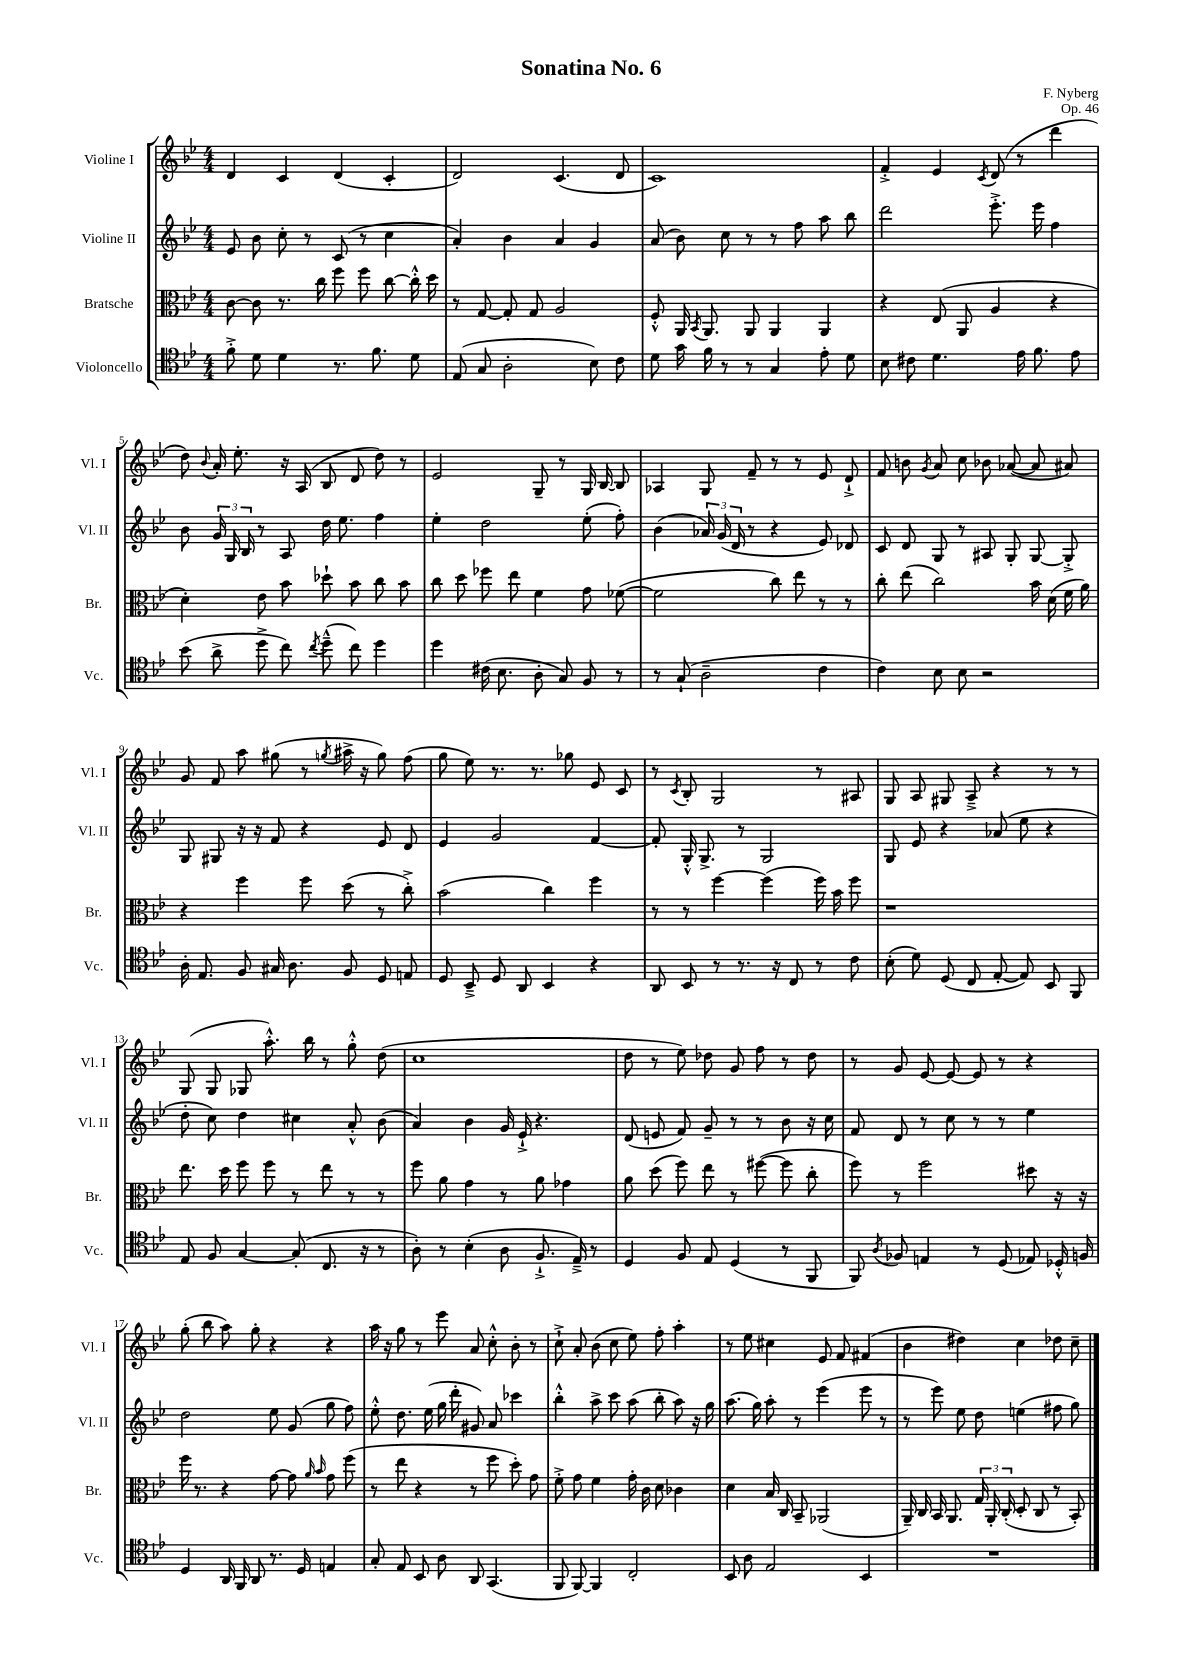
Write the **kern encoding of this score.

**kern	**kern	**kern	**kern
*staff4	*staff3	*staff2	*staff1
*clefC4	*clefC3	*clefG2	*clefG2
*k[b-e-]	*k[b-e-]	*k[b-e-]	*k[b-e-]
*M4/4	*M4/4	*M4/4	*M4/4
8f'^	[8c	8e-	4d
8d	8c]	8b-	.
4d	8.r	8cc'	4c
.	.	8r	.
.	16cc	.	.
8.r	8ff	(8c	(4d
.	8ff	8r	.
8.f	.	.	.
.	[8cc	4cc	4c'
8d	16cc'^^]	.	.
.	16dd	.	.
=	=	=	=
(8E-	8r	4a')	2d)
8G	[8G	.	.
2A'	8G']	4b-	.
.	8G	.	.
.	2A	4a	(4.c
8B-)	.	4g	.
8c	.	.	8d
=	=	=	=
8d	8F'^^	(8a	1c)
16g	16AA	8b-)	.
.	8qBB-	.	.
16f	8.AA	.	.
8r	.	8cc	.
8r	8AA	8r	.
4G	4AA	8r	.
.	.	8ff	.
8e-'	4AA	8aa	.
8d	.	8bb-	.
=	=	=	=
8B-	4r	2ddd	4f'^
8c#	.	.	.
4.d	(8E-	.	4e-
.	8AA	.	.
.	.	.	8qc
.	4A	8.eee-'^	(8d
16e-	.	.	8r
8.f	.	16eee-	.
.	4r	4ff	4ddd
8e-	.	.	.
=	=	=	=
(8b-	4d')	8b-	8dd)
.	.	.	8qqb-
8a^	.	24g	16a'
.	.	24G	.
.	.	.	8.ee-'
.	.	24B-	.
8dd^	8e-	8r	.
8cc)	8b-	8A	16r
.	.	.	(16A
8qcc	.	.	.
(8dd~^^	8dd-`	16dd	8B-
.	.	8.ee-	.
8cc)	8b-	.	8d
4dd	8cc	4ff	8dd)
.	8b-	.	8r
=	=	=	=
4dd	8cc	4ee-'	2e-
.	8dd	.	.
(16c#	8ff-	2dd	.
8.B-	.	.	.
.	8ee-	.	.
8A'	4f	.	8G~
8G)	.	.	8r
8F	8g	(8ee-'	16G
.	.	.	[16B-
8r	([8f-	8ff')	8B-]
=	=	=	=
8r	2f-]	(4b-	4A-
(8G`	.	.	.
2A~	.	24a-)	8G
.	.	(24g	.
.	.	24d	.
.	.	8r	8f~
.	8cc)	4r	8r
.	8ee-	.	8r
4c	8r	8e-)	8e-
.	8r	8d-	8d`^
=	=	=	=
4c)	8cc'	8c	8f
.	(8ee-	8d	8b
.	.	.	8qg
8B-	2cc)	8G	8a
8B-	.	8r	8cc
2r	.	8A#	8b-
.	.	8G'	([8a-
.	16b-	[8G	8a-]
.	(16d	.	.
.	16f	8G'^]	8a#)
.	16a)	.	.
=	=	=	=
16A'	4r	8G	8g
8.E-	.	.	.
.	.	8G#	8f
8F	4ff	16r	8aa
.	.	16r	.
16G#	.	8f	(8gg#
8.A	.	.	.
.	8ff	4r	8r
.	.	.	8qgg
8F	(8dd	.	16aa#^
.	.	.	16r
8D	8r	8e-	8gg)
8E	8cc'^)	8d	(8ff
=	=	=	=
8D	(2b-	4e-	8gg
8BB-~^	.	.	8ee-)
8D	.	2g	8.r
8AA	.	.	.
.	.	.	8.r
4BB-	4cc)	.	.
.	.	.	8gg-
4r	4ff	[4f	8e-
.	.	.	8c
=	=	=	=
8AA	8r	8f']	8r
.	.	.	8qc
8BB-	8r	16G'^^	8B-'
.	.	8.G^	.
8r	[4ff	.	2G
8.r	.	8r	.
.	(4ff]	2G	.
16r	.	.	.
8C	.	.	.
8r	16ff)	.	8r
.	16b-	.	.
8c	8ff	.	8A#
=	=	=	=
(8B-'	1r	8G	8G
8d)	.	8e-	8A
(8D	.	4r	8G#
8C	.	.	8A~^
[8E-'	.	(8a-	4r
8E-])	.	8ee-	.
8BB-	.	4r	8r
8FF	.	.	8r
=	=	=	=
8E-	8.ee-	8dd'	(8G
8F	.	8cc)	8G
.	16dd	.	.
[4G	8ff	4dd	8G-
.	8ff	.	8.aa'^^)
(8G']	8r	4cc#	.
.	.	.	16bb-
8.C	8ee-	.	8r
.	8r	8a'^^	8gg'^^
16r	.	.	.
8r	8r	(8b-	(8dd
=	=	=	=
8A')	8ff	4a)	1cc
8r	8a	.	.
(4B-'	4g	4b-	.
8A	8r	16g	.
.	.	16e-`^	.
8.F`^	8a	4.r	.
.	4g-	.	.
16E-~^)	.	.	.
8r	.	.	.
=	=	=	=
4D	8a	(8d	8dd
.	(8dd	8e	8r
8F	8ff)	8f)	8ee-)
8E-	8ee-	8g~	8dd-
(4D	8r	8r	8g
.	([8ff#	8r	8ff
8r	8ff#]	8b-	8r
8FF	8cc'	16r	8dd-
.	.	16cc	.
=	=	=	=
8FF)	8ff)	8f	8r
8qA	.	.	.
8F-	8r	8d	8g
4E	2ff	8r	[8e-
.	.	8cc	8e-_
8r	.	8r	8e-]
(8D	.	8r	8r
8E-)	8dd#	4ee-	4r
16D-'^^	16r	.	.
16F	16r	.	.
=	=	=	=
4D	16ff	2dd	(8gg'
.	8.r	.	.
.	.	.	8bb-
16AA	4r	.	8aa)
16FF	.	.	.
8AA	.	.	8gg'
8.r	[8g	8ee-	4r
.	8g]	(8g	.
16D	.	.	.
.	16qqa	.	.
.	16qqb-	.	.
4E	8g	8gg	4r
.	(8ff	8ff)	.
=	=	=	=
8G'	8r	8ee-'^^	16aa
.	.	.	16r
8E-	8ee-	8.dd	8gg
8BB-	4r	.	8r
.	.	(16ee-	.
8A	.	16gg	8eee-
.	.	16ddd'	.
8AA	8r	8g#)	8a
(4.GG	8ff	8a	8cc'^^
.	8dd')	4ccc-	8b-'
.	8g	.	8r
=	=	=	=
8FF	8f'^	4bb-'^^	8cc`^
[8FF)	8g	.	8a'
4FF]	4f	8aa^	(8b-
.	.	8ccc	8cc
2C'	16g'	(8aa	8ee-)
.	16c	.	.
.	8d	8bb-'	8ff'
.	4c-	8aa)	4aa'
.	.	16r	.
.	.	16gg	.
=	=	=	=
8BB-	4d	(8.aa	8r
8A	.	.	8ee-
.	.	16gg)	.
2E-	16B-	8aa'	4cc#
.	16C	.	.
.	8BB-~	8r	.
.	(2AA-	(4eee-	8e-
.	.	.	8f
4BB-	.	8eee-	(4f#
.	.	8r	.
=	=	=	=
1r	16AA~)	8r	4b-
.	16C	.	.
.	16BB-	8eee-)	.
.	8.AA	.	.
.	.	8ee-	4dd#)
.	24G	8dd	.
.	24AA'	.	.
.	(24C'	.	.
.	8D'	(4ee	4cc
.	8C	.	.
.	8r	8ff#	8dd-
.	8BB-')	8gg)	8cc~
==	==	==	==
*-	*-	*-	*-
